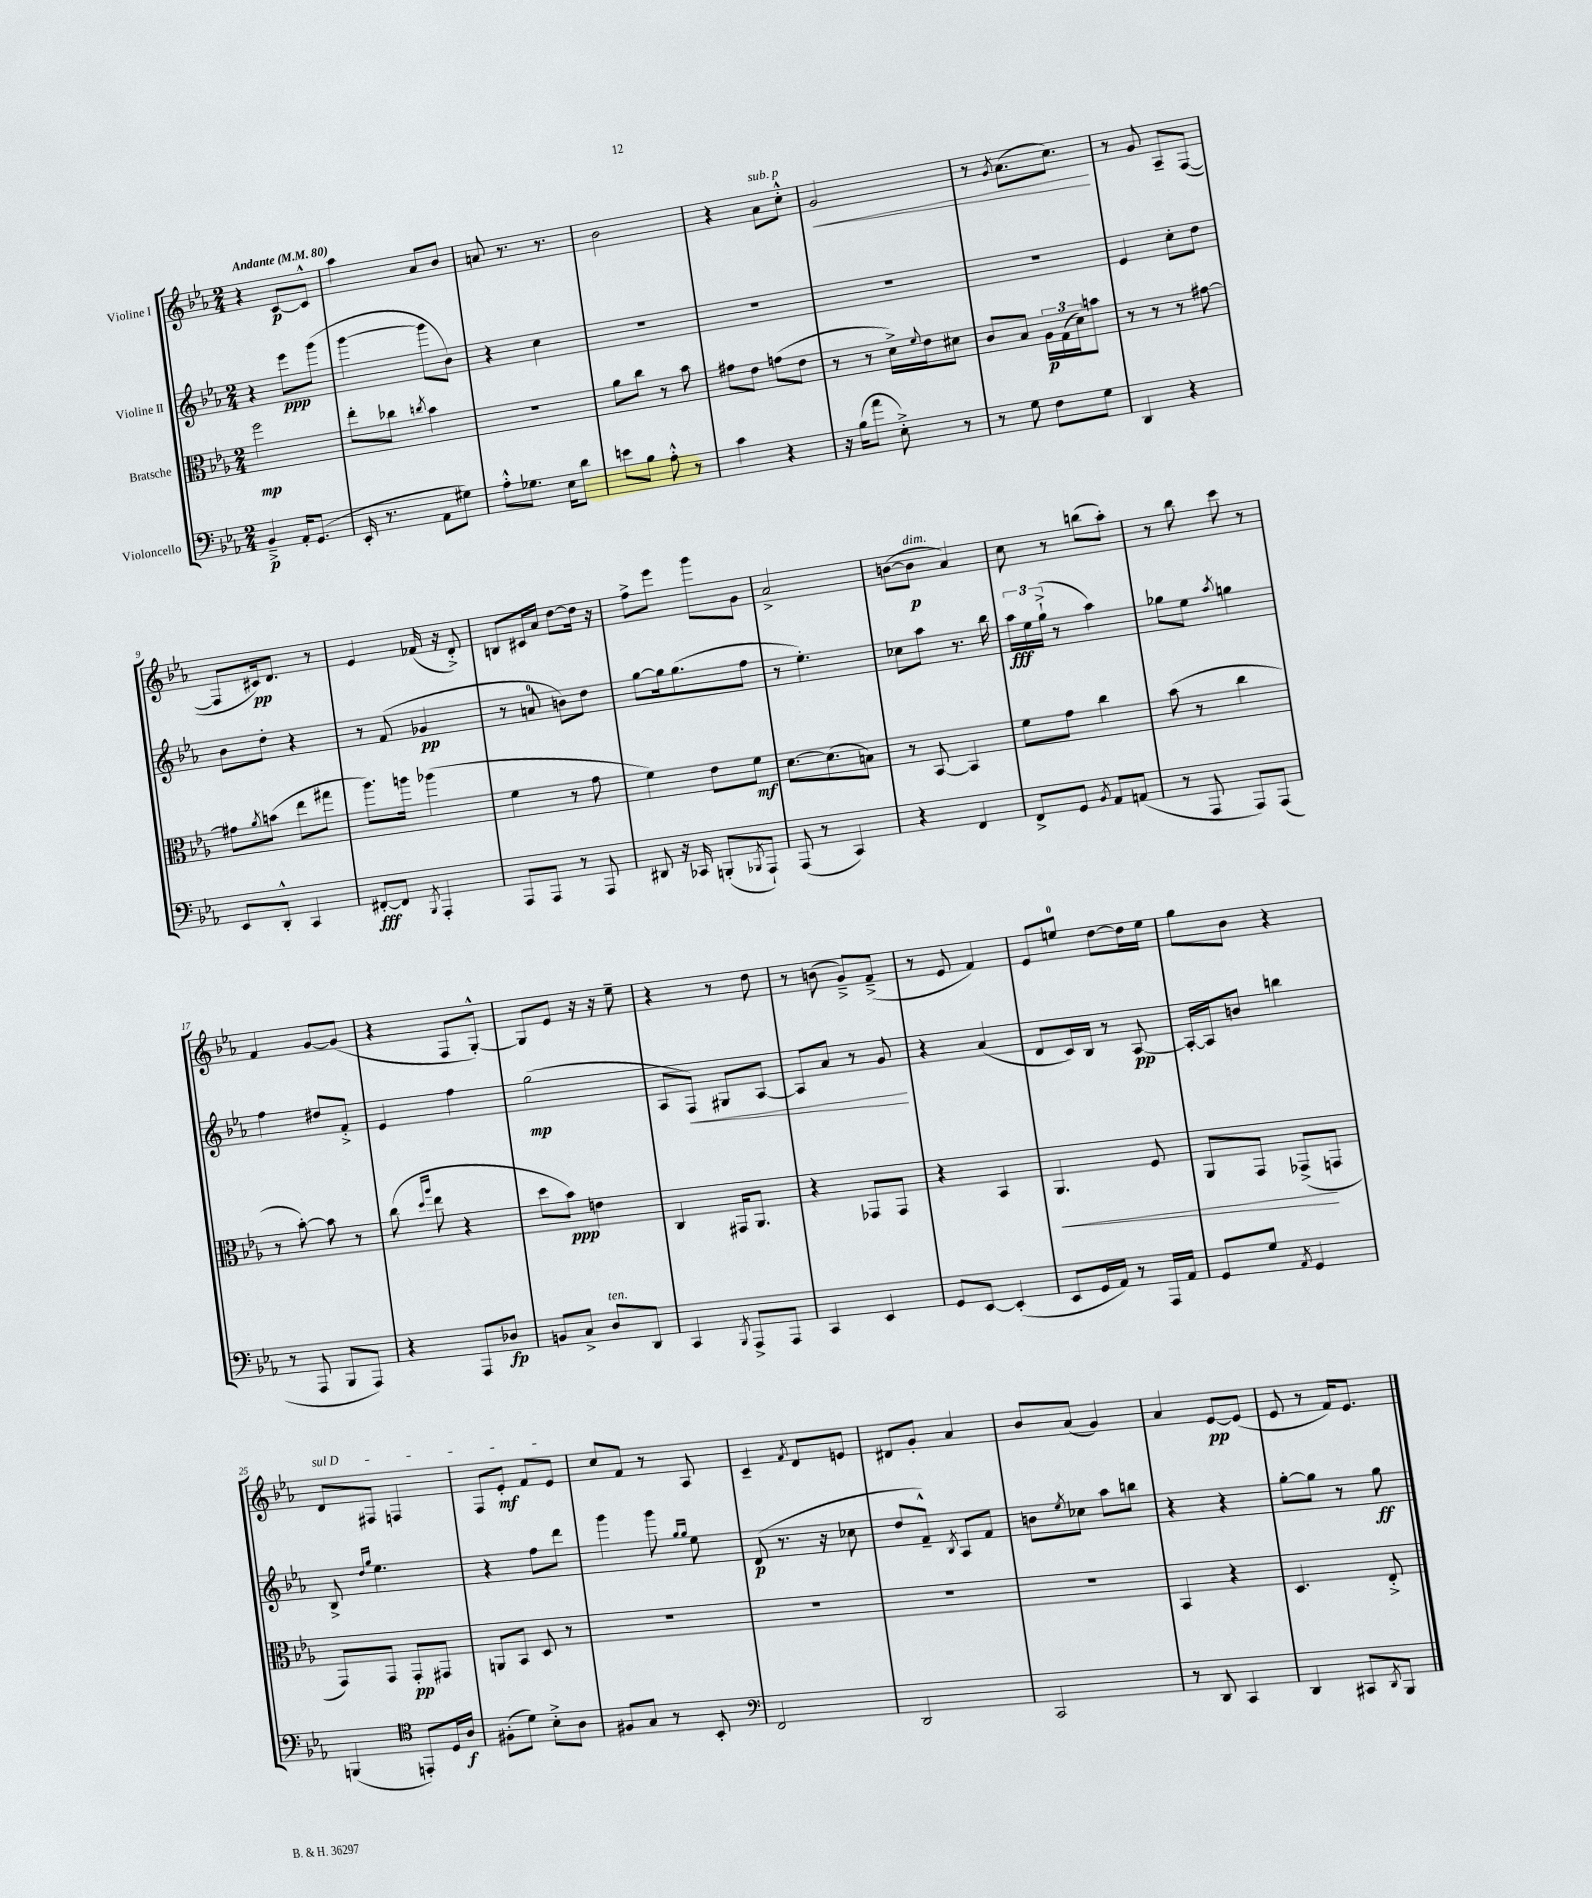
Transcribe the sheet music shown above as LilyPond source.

<<
\new StaffGroup <<
\new Staff = "s0" \with { instrumentName = "Violine I" } {
    \clef treble \key ees \major \numericTimeSignature \time 2/4 \tempo "Andante" 4 = 80
    r4 c'8~\p c'8-^ |
    aes''4 aes'8 bes'8 |
    a'8 r8. r8. |
    bes'2 |
    r4 aes'8^\markup { \italic "sub. p" } c''8-.-^ |
    g'2\< |
    r8 \acciaccatura { g'8 } aes'8.( c''8.\!) |
    r8 g'8 aes8-- f8~( |
    f8 cis'16\pp) d'8. r8 |
    ees'4 fes'16( r16 d'8-.->) |
    b8 cis'16 aes'16 d''8~ d''16 r16 |
    f''8-> ees'''8 g'''8 g'8 |
    aes'2-> |
    b'8~( b'8\p^\markup { \italic "dim." } aes'4) |
    c''8 r8 b''8( aes''8-.) |
    r8 bes''8 c'''8 r8 |
    f'4 g'8~ g'8( |
    r4 f8 g8~-.-^) |
    g8 ees'8 r16 r16 ees''8-- |
    r4 r8 d''8 |
    r8 b'8( g'8--->) f'8--->( |
    r8 ees'8 f'4) |
    ees'8 e''8-0 d''8~ d''16 e''16 |
    g''8 bes'8 r4 |
    \once \override TextSpanner.bound-details.left.text = \markup { \italic "sul D" } d'8\startTextSpan fis8 f4 |
    f8 ees'8-.\mf f'8 ees'8\stopTextSpan |
    c''8 f'8 r8 aes8 |
    c'4-- \acciaccatura { f'8 } d'8 e'8 |
    dis'8 g'8-. aes'4 |
    bes'8 aes'8( g'4) |
    aes'4 ees'8~\pp ees'8( |
    ees'8 r8 f'16) ees'8. \bar "|." |
}
\new Staff = "s1" \with { instrumentName = "Violine II" } {
    \clef treble \key ees \major \numericTimeSignature \time 2/4
    r4 ees'''8\ppp g'''8( |
    g'''4~ g'''8 bes'8) |
    r4 c''4 |
    R2 |
    R2 |
    R2 |
    R2 |
    ees'4 c''8-. d''8 |
    bes'8 d''8-. r4 |
    r8 f'8( ges'4\pp |
    r8 a'8-0 b'8) d''8 |
    g''8~ g''16 g''8.( f''8 |
    r8 ees''4.-.) |
    ces''8 aes''8 r8. bes''16 |
    \tuplet 3/2 { aes''16\fff ees''16 g''16-!->( } r8 aes''4) |
    ges''8 ees''8 \acciaccatura { aes''8 } g''4 |
    f''4 dis''8 f'8-.-> |
    ees'4 f''4 |
    g''2\mp( |
    aes8 f8\<) gis8 aes8~ |
    aes8 aes'8 r8 g'8\! |
    r4 aes'4( |
    d'8 c'16) bes16 r8 aes8~\pp |
    aes16~-. aes16 b'8 b''4 |
    bes8-> \grace { d''16 g''16 } ees''4. |
    r4 f''8 d'''8 |
    g'''4 g'''8 \grace { g''16 g''16 } ees''8 |
    d'8\p( r8. r16 ces''8 |
    d''8 f'8---^) \acciaccatura { bes8 } aes8 f'8 |
    b'8 \acciaccatura { ees''8 } ces''8 aes''8 b''8 |
    r4 r4 |
    g''8~-. g''8 r8 g''8\ff \bar "|." |
}
\new Staff = "s2" \with { instrumentName = "Bratsche" } {
    \clef alto \key ees \major \numericTimeSignature \time 2/4
    f''2\mp |
    ees''8-. ces''8 \acciaccatura { c''8 } bes'4 |
    R2 |
    aes'8 c''8 r8 bes'8 |
    gis'8 ees'8 g'8( ees'8 |
    r8 r8 d'16->) \appoggiatura { f'8 } ees'16 dis'8 |
    c'8 bes8 \tuplet 3/2 { aes16\p g16( d'16) } b'8 |
    r8 r8 r8 gis'8~ |
    gis'8 \acciaccatura { aes'8 } b'8( ees''8 gis''8 |
    aes''8.) a''16 aes''4( |
    f'4 r8 g'8 |
    f'4) ees'8 f'8\mf |
    d'8.~ d'8.( b8) |
    r8 bes,8~ bes,4 |
    f'8 g'8 c''4 |
    bes'8( r8 c''4 |
    r8 bes'8~-.) bes'8 r8 |
    c''8( \grace { d''16 aes''16 } ees''8 r4 |
    d''8 bes'8\ppp) e'4 |
    c4 gis,16 aes,8. |
    r4 ges,8 ges,8 |
    r4 bes,4 |
    aes,4.\< f8 |
    aes,8 g,8 ges,8->\!( g,8 |
    g,8) g,8 g,8-.\pp gis,8 |
    a,8 bes,8 d8 r8 |
    R2 |
    R2 |
    R2 |
    R2 |
    bes,4 r4 |
    d4. ees8-.-> \bar "|." |
}
\new Staff = "s3" \with { instrumentName = "Violoncello" } {
    \clef bass \key ees \major \numericTimeSignature \time 2/4
    bes,4--->\p aes,16-. g,8.( |
    ees,16-. r8. aes,8 gis8) |
    aes8-.-^ ges8. ees16 d'8 |
    e'8 bes8 aes8-.-^ r8 |
    c'4 r4 |
    r16 bes16( aes'8 ees8-.->) r8 |
    r8 g8 f8 g8 |
    d,4 r4 |
    ees,8 d,8-.-^ c,4 |
    fis,8~-.\fff fis,8 \acciaccatura { bes,,8 } aes,,4-. |
    aes,,8 aes,,8 r8 aes,,8 |
    dis,8 r16 ces,16 b,,8-.( \acciaccatura { bes,,8 } aes,,8-!) |
    aes,,8( r8 c,4) |
    r4 f,4 |
    f,8-> g,8 \acciaccatura { bes,8 } aes,8 a,8( |
    r8 aes,,8 aes,,8) aes,,8( |
    r8 aes,,8 bes,,8 aes,,8) |
    r4 aes,,8 des8\fp |
    b,8 c8-> d8^\markup { \italic "ten." } d,8 |
    c,4 \acciaccatura { bes,,8 } aes,,8-> aes,,8 |
    c,4 ees,4 |
    g,8 ees,8~ ees,4-.( |
    ees,8 g,16 aes,16) r8 aes,,16 aes,16 |
    g,8 g8 \acciaccatura { aes,8 } g,4 |
    b,,4( \clef tenor e,8-.) d16 aes16\f |
    fis8-.( d'8) bes8-.-> aes8 |
    fis8 g8 r8 bes,8-. |
    \clef bass f,2 |
    d,2 |
    c,2 |
    r8 d,8 c,4 |
    d,4 cis,8 \acciaccatura { d,8 } bes,,8 \bar "|." |
}
>>
>>
